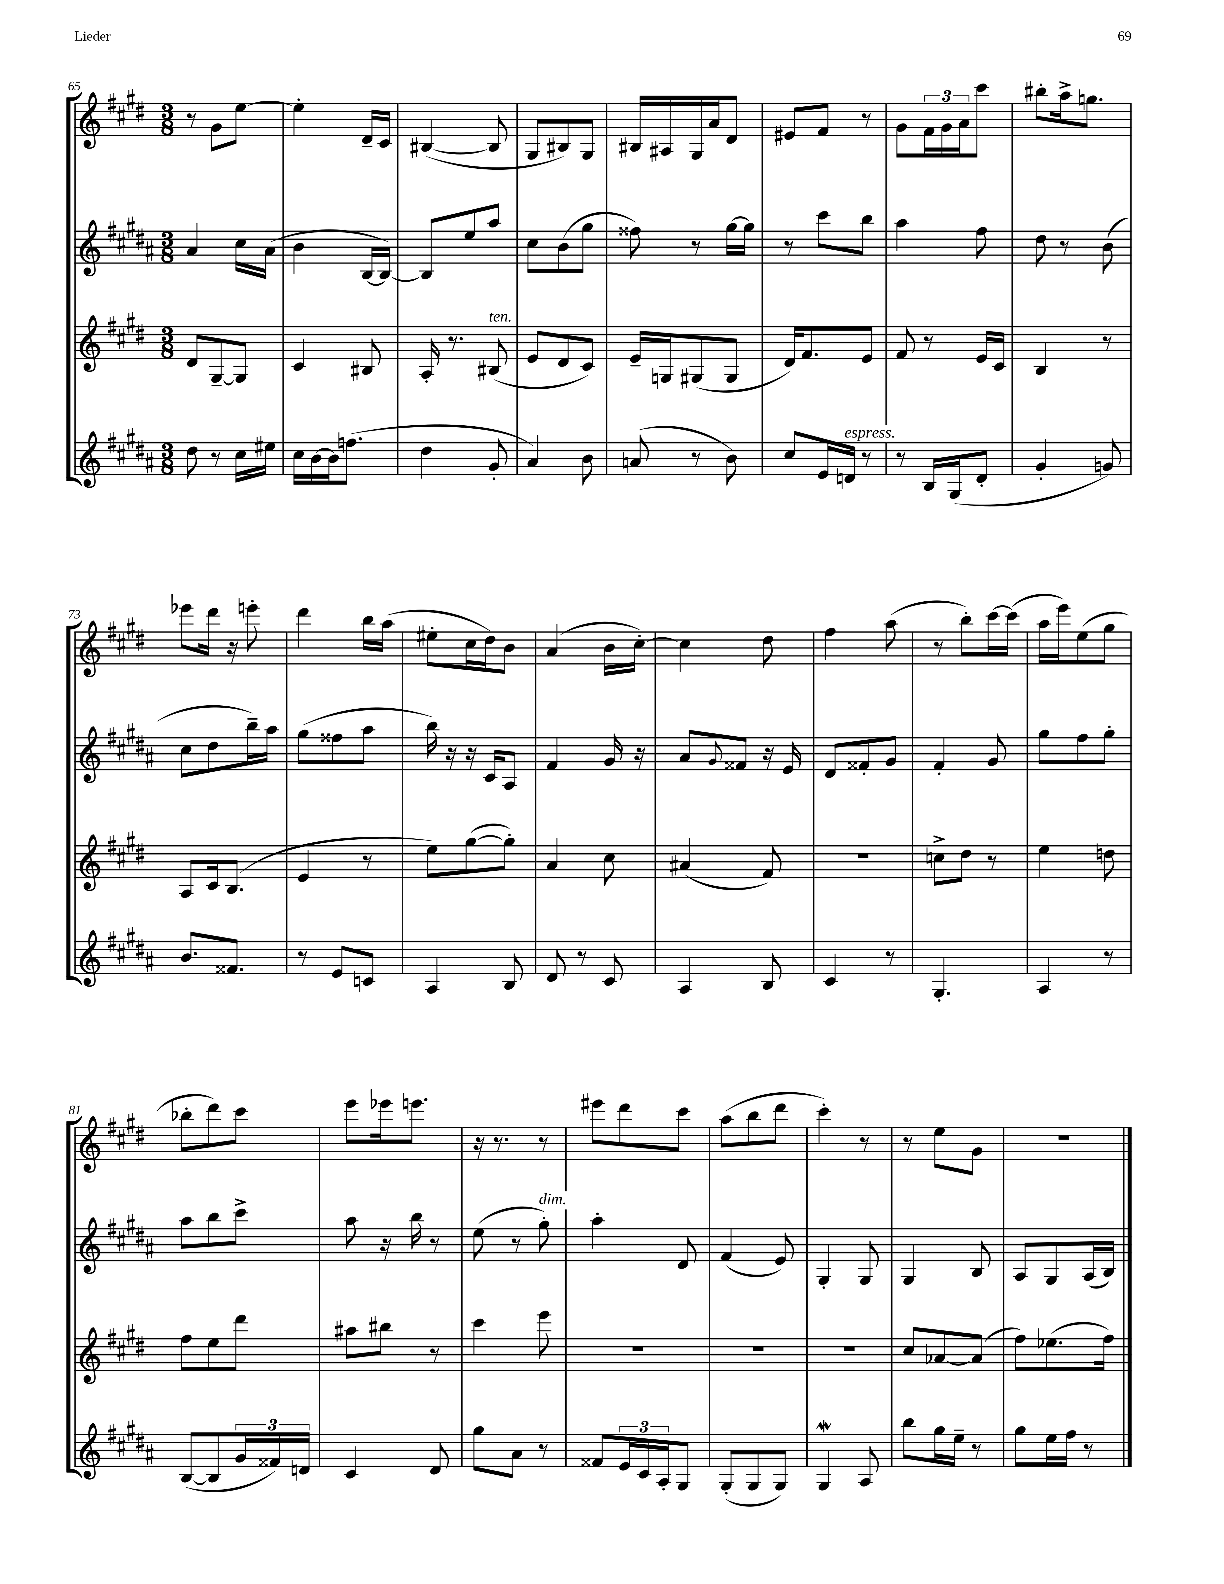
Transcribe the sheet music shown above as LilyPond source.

<<
\new StaffGroup <<
\new Staff = "s0" {
    \clef treble \key e \major \numericTimeSignature \time 3/8
    r8 gis'8 e''8~ |
    e''4-. dis'16-- cis'16 |
    bis4~( bis8 |
    gis8 bis8) gis8 |
    bis16 ais16 gis16 a'16 dis'8 |
    eis'8 fis'8 r8 |
    gis'8 \tuplet 3/2 { fis'16 gis'16 a'16 } cis'''8 |
    bis''8-. a''16-> g''8. |
    ees'''8 dis'''16 r16 e'''8-. |
    dis'''4 b''16 a''16( |
    eis''8-. cis''16 dis''16) b'8 |
    a'4( b'16 cis''16~-.) |
    cis''4 dis''8 |
    fis''4 a''8( |
    r8 b''8-.) cis'''16~ cis'''16( |
    a''16 e'''16) e''8( gis''8 |
    bes''8-. dis'''8) cis'''8 |
    e'''8 ees'''16 e'''8. |
    r16 r8. r8 |
    eis'''8 dis'''8 cis'''8 |
    a''8( b''8 dis'''8 |
    cis'''4-.) r8 |
    r8 e''8 gis'8 |
    r4. \bar "|." |
}
\new Staff = "s1" {
    \clef treble \key b \major \numericTimeSignature \time 3/8
    ais'4 cis''16 ais'16( |
    b'4 b16~ b16~) |
    b8 e''8 ais''8 |
    cis''8 b'8( gis''8 |
    fisis''8) r8 gis''16~ gis''16 |
    r8 cis'''8 b''8 |
    ais''4 fis''8 |
    dis''8 r8 b'8( |
    cis''8 dis''8 b''16--) ais''16 |
    gis''8( fisis''8 ais''8 |
    b''16) r16 r16 cis'16 ais8 |
    fis'4 gis'16 r16 |
    ais'8 \appoggiatura { gis'8 } fisis'8 r16 e'16 |
    dis'8 fisis'8-. gis'8 |
    fis'4-. gis'8 |
    gis''8 fis''8 gis''8-. |
    ais''8 b''8 cis'''8-> |
    ais''8 r16 b''16 r8 |
    e''8( r8 gis''8-.^\markup { \italic "dim." }) |
    ais''4-. dis'8 |
    fis'4( e'8) |
    gis4-. gis8 |
    gis4 b8 |
    ais8 gis8 ais16( b16) \bar "|." |
}
\new Staff = "s2" {
    \clef treble \key e \major \numericTimeSignature \time 3/8
    dis'8 gis8~-- gis8 |
    cis'4 bis8 |
    a16-. r8. bis8^\markup { \italic "ten." }( |
    e'8 dis'8 cis'8) |
    e'16-- g16 gis8( gis8 |
    dis'16) fis'8. e'8 |
    fis'8 r8 e'16 cis'16 |
    b4 r8 |
    a8 cis'16 b8.( |
    e'4 r8 |
    e''8) gis''8~( gis''8-.) |
    a'4 cis''8 |
    ais'4( fis'8) |
    R4. |
    c''8-> dis''8 r8 |
    e''4 d''8 |
    fis''8 e''8 dis'''8 |
    ais''8 bis''8 r8 |
    cis'''4 e'''8 |
    R4. |
    R4. |
    R4. |
    cis''8 aes'8~ aes'8( |
    fis''8) ees''8.( fis''16) \bar "|." |
}
\new Staff = "s3" {
    \clef treble \key b \major \numericTimeSignature \time 3/8
    dis''8 r8 cis''16 eis''16 |
    cis''16 b'16~ b'16 f''8.( |
    dis''4 gis'8-. |
    ais'4) b'8 |
    a'8( r8 b'8) |
    cis''8 e'16 d'16^\markup { \italic "espress." } r8 |
    r8 b16 gis16( dis'8-. |
    gis'4-. g'8) |
    b'8. fisis'8. |
    r8 e'8 c'8 |
    ais4 b8 |
    dis'8 r8 cis'8 |
    ais4 b8 |
    cis'4 r8 |
    gis4.-. |
    ais4 r8 |
    b8~( b8 \tuplet 3/2 { gis'16 fisis'16) d'16 } |
    cis'4 dis'8 |
    gis''8 ais'8 r8 |
    fisis'8 \tuplet 3/2 { e'16 cis'16 ais16-. } gis8 |
    gis8-.( gis8 gis8) |
    gis4\mordent ais8 |
    b''8 gis''16 e''16-- r8 |
    gis''8 e''16 fis''16 r8 \bar "|." |
}
>>
>>
\layout { \context { \Score currentBarNumber = #65 } }
